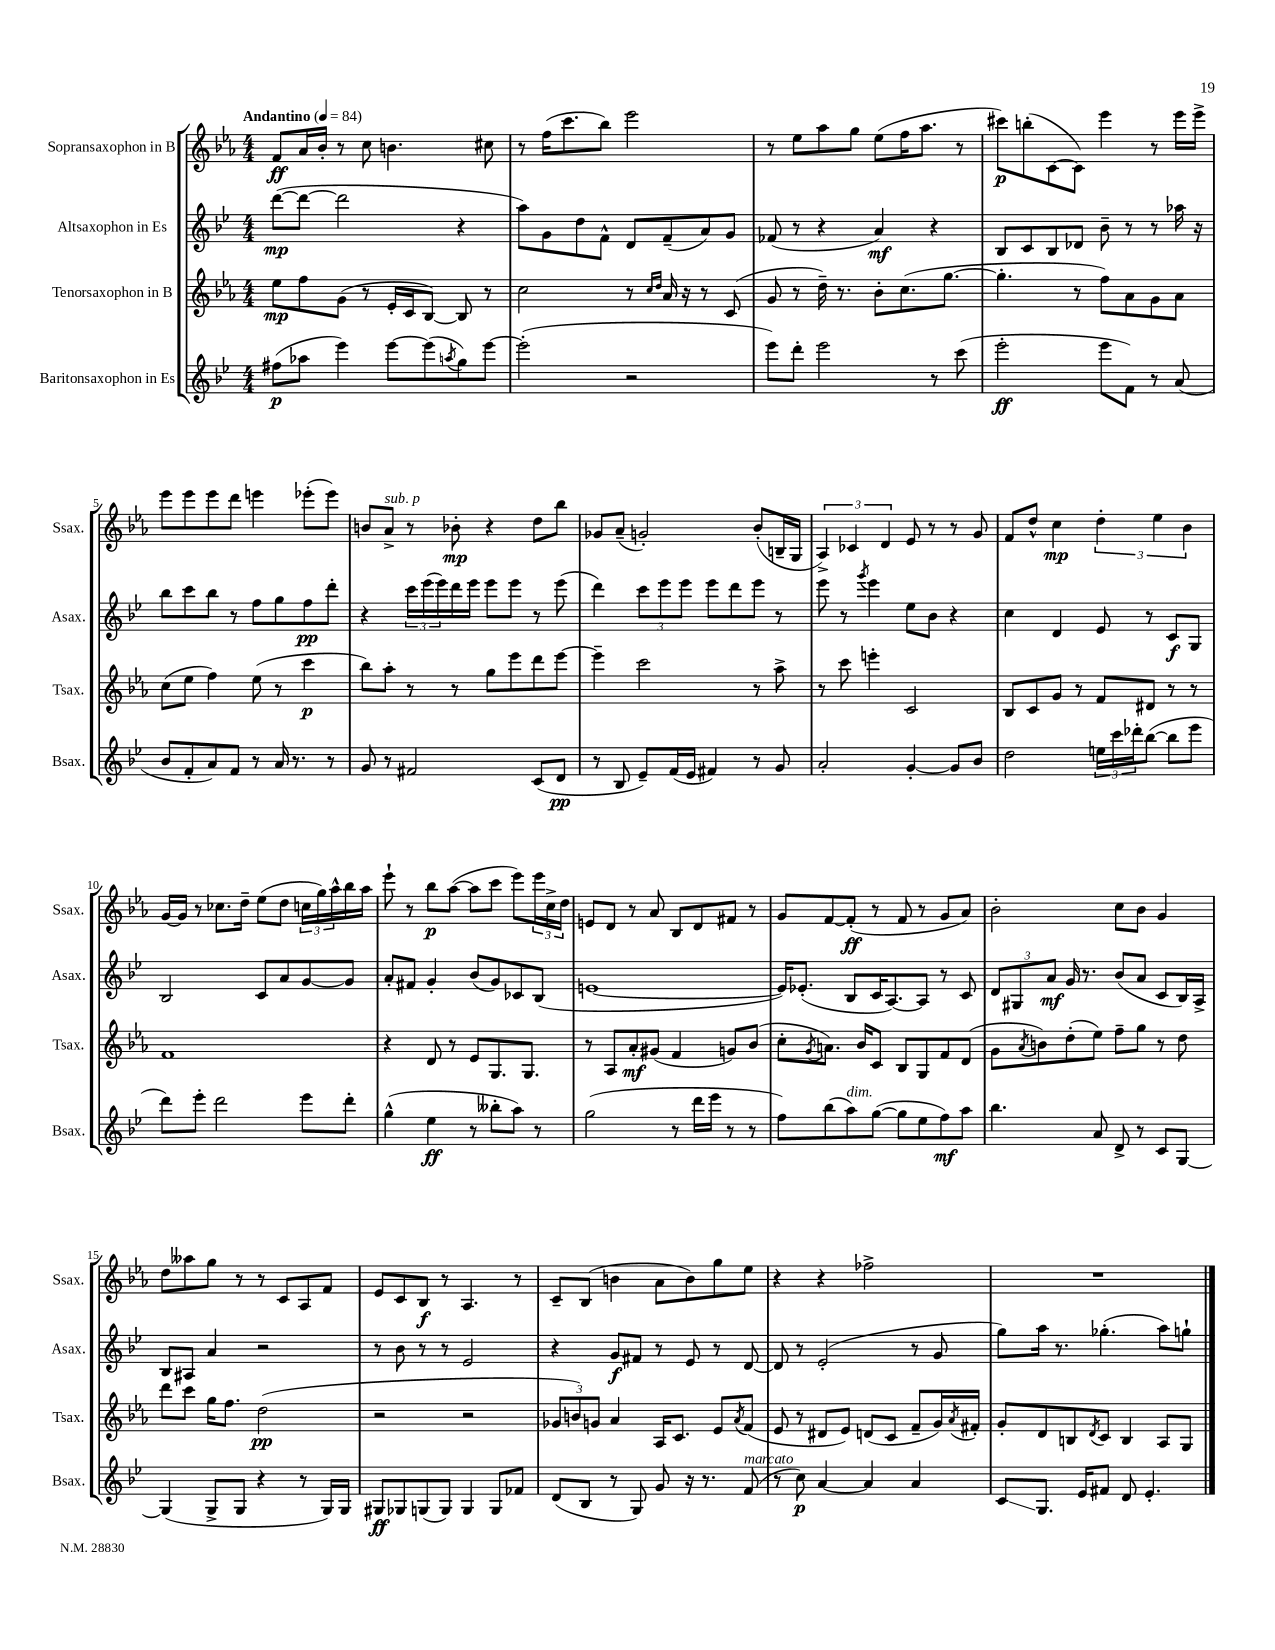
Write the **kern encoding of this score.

**kern	**kern	**kern	**kern
*staff4	*staff3	*staff2	*staff1
*clefG2	*clefG2	*clefG2	*clefG2
*k[b-e-]	*k[b-e-a-]	*k[b-e-]	*k[b-e-a-]
*M4/4	*M4/4	*M4/4	*M4/4
*MM84	*MM84	*MM84	*MM84
(8ff#\L	8ee-\L	([8ddd\L	8f/L
8aa-\J	8ff\	8ddd\_J	16a-/L
.	.	.	16b-'/JJ
4eee-\)	(8g\J	2ddd\]	8r
.	8r	.	8cc\
[8eee-\L	16e-'/LL	.	4.b\
.	16c/J	.	.
(8eee-\]	[8B-/J)	.	.
8qaa/	.	.	.
8gg\)	8B-/]	4r	.
[8eee-\J	8r	.	8cc#\
=	=	=	=
(2eee-'\]	2cc\	8aa\L)	8r
.	.	8g\	(16ff\LK
.	.	.	8.ccc\
.	.	8dd\	.
.	.	8f^^\J	8bb-\J)
2r	8r	8d/L	2eee-\
.	16qqcc/LL	.	.
.	16qqdd/JJ	.	.
.	16a-/	(8f~/	.
.	16r	.	.
.	8r	8a/)	.
.	(8c/	8g/J	.
=	=	=	=
8eee-\L)	8g/	(8f-/	8r
8ddd'\J	8r	8r	8ee-\L
2eee-\	16dd~\)	4r	8aa-\
.	8.r	.	.
.	.	.	8gg\J
.	8b-'\L	4a/)	(8ee-\L
.	(8.cc\	.	16ff\K
.	.	.	8.aa-\J
8r	.	4r	.
.	[8.gg\J	.	.
(8ccc\	.	.	8r
=	=	=	=
2eee-'\	4.gg'\]	8B-/L	8ccc#\L)
.	.	8c/	(8bb'\
.	.	8B-/	[8c\
.	8r	8d-/J	8c\]J)
8eee-\L	8ff\L)	8b-~\	4eee-\
8f\J)	8a-\	8r	.
8r	8g\	8r	8r
(8a/	8a-\J	16aa-\	16eee-\LL
.	.	16r	16eee-^\JJ
=	=	=	=
8b-/L	(8cc\L	8bb-\L	8eee-\L
8f'/	8ee-\J	8ccc\	8eee-\
8a/)	4ff\)	8bb-\J	8eee-\
8f/J	.	8r	8ddd\J
8r	(8ee-\	8ff\L	4eee\
16a/	8r	8gg\	.
8.r	.	.	.
.	4ccc\	8ff\	(8eee-'\L
8r	.	8ddd'\J	8eee-\J)
=	=	=	=
8g/	8bb-\L)	4r	8b/L
8r	8aa-'\J	.	8a-^/J
2f#/	8r	24ccc\LL	8r
.	.	(24eee-\	.
.	.	24eee-\)	.
.	8r	16ddd\	8b-'\
.	.	16eee-\JJ	.
.	8gg\L	8eee-\L	4r
.	8eee-\	8eee-\J	.
(8c/L	8ddd\	8r	8dd\L
8d/J	[8eee-\J	(8eee-\	8bb-\J
=	=	=	=
8r	4eee-~\]	4ddd\)	8g-/L
8B-/	.	.	(8a-~/J
8e-~/L)	2ccc\	12ccc\L	2g'/)
.	.	12eee-\	.
(16f/L	.	.	.
.	.	12eee-\J	.
16e-/JJ	.	.	.
4f#/)	.	8eee-\L	.
.	.	8ddd\	.
8r	8r	8eee-\J	(8b-'/L
8g/	8aa-^\	8r	16B~/L
.	.	.	16G/JJ
=	=	=	=
2a'/	8r	8eee-\	6A-^/)
.	8ccc\	8r	.
.	.	.	6c-/
.	.	8qggg/	.
.	4eee'\	4eee-\	.
.	.	.	6d/
[4g'/	2c/	8ee-\L	8e-/
.	.	8b-\J	8r
8g/]L	.	4r	8r
8b-/J	.	.	8g/
=	=	=	=
2dd\	8B-/L	4cc\	8f/L
.	8c/	.	8dd^^/J
.	8g/J	4d/	4cc\
.	8r	.	.
24ee\LL	8f/L	8e-/	6dd'\
24ccc\	.	.	.
24ddd-'\J	.	.	.
([8bb-\J	8d#/J	8r	.
.	.	.	6ee-\
8bb-\]L	8r	8c/L	.
.	.	.	6b-\
8eee-\J	8r	8G/J	.
=	=	=	=
8ddd\L)	1f	2B-/	[16g/LL
.	.	.	16g/]JJ
8eee-'\J	.	.	8r
2ddd\	.	.	8.cc-\L
.	.	.	16dd~\Jk
.	.	8c/L	(8ee-\L
.	.	8a/	8dd\J
8eee-\L	.	[8g/	24cc\LL
.	.	.	24gg\)
.	.	.	24aa-^^\
8ddd'\J	.	8g/]J	16bb-\
.	.	.	16aa-\JJ
=	=	=	=
(4gg^^\	4r	8a'/L	8eee-`\
.	.	8f#/J	8r
4ee-\	8d/	4g'/	8bb-\L
.	8r	.	([8aa-\J
8r	8e-/L	(8b-/L	8aa-\]L
8bb--'\L	8.G/	8g/)	8ccc\J
8aa\J)	.	8c-/	8eee-\L)
.	8.G/J	.	.
8r	.	(8B-/J	24eee-\L
.	.	.	24cc^\
.	.	.	24dd\JJ
=	=	=	=
(2gg\	8r	[1e	8e/L
.	8A-/L	.	8d/J
.	8a-'/	.	8r
.	(8g#/J	.	8a-/
8r	4f/	.	8B-/L
16ddd\LL	.	.	8d/
16eee-\JJ	.	.	.
8r	8g/L)	.	8f#/J
8r	(8b-/J	.	8r
=	=	=	=
8ff\L)	8cc'\L	16e/]LK)	8g/L
.	.	(8.e-'/J	.
.	8qg/	.	.
(8bb-\	8.a\J)	.	[8f/
8aa\)	.	8B-/L	(8f'/]J
.	16b-/LK	.	.
([8gg\J	8c/J	16c/K	8r
.	.	[8.A/)	.
8gg\]L	8B-/L	.	8f/
8ee-\	8G/	8A/]J	8r
8ff\)	8f/	8r	8g/L
8aa\J	(8d/J	8c/	8a-/J)
=	=	=	=
4.bb-\	8g\L	12d/L	2b-'\
.	.	12G#/	.
.	8qa-/	.	.
.	8b\)	.	.
.	.	12a/J	.
.	(8dd'\	16g/	.
.	.	8.r	.
8a/	8ee-\J)	.	.
8d^/	8ff~\L	(8b-/L	8cc\L
8r	8gg\J	8a/J	8b-\J
8c/L	8r	8c/L	4g/
[8G/J	8dd\	16B-/L)	.
.	.	16A^/JJ	.
=	=	=	=
(4G/]	8ddd\L	8B-/L	8dd\L
.	8ccc\J	8A#/J	8aa--\
8G^/L	16gg\LK	4a/	8gg\J
.	8.ff\J	.	.
8G/J	.	.	8r
4r	(2dd\	2r	8r
.	.	.	8c/L
8r	.	.	8A-/
16G/LL)	.	.	8f/J
16G/JJ	.	.	.
=	=	=	=
8G#/L	2r	8r	8e-/L
8G-/	.	8b-\	8c/
(8G/	.	8r	8B-/J
8G/J)	.	8r	8r
4G/	2r	2e-/	4.A-/
8G/L	.	.	.
8f-/J	.	.	8r
=	=	=	=
(8d/L	12g-/L	4r	8c~/L
.	12b/)	.	.
8B-/J	.	.	(8B-/J
.	12g/J	.	.
8r	4a-/	8g/L	4b\
8G/)	.	8f#/J	.
8g/	16A-/LK	8r	8a-\L
.	8.c/J	.	.
16r	.	8e-/	8b\)
8.r	.	.	.
.	8e-/L	8r	8gg\
.	8qa-/	.	.
(8f/	(8f/J	[8d/	8ee-\J
=	=	=	=
8r	8e-/	8d/]	4r
8cc\)	8r	8r	.
[4a/	8d#/L	(2e-'/	4r
.	8e-/J)	.	.
4a/]	(8d/L	.	2ff-^\
.	8c/J	.	.
4a/	8f~/L	8r	.
.	16g/L)	8g/	.
.	8qa-/	.	.
.	16f#'/JJ	.	.
=	=	=	=
8c/L	8g'/L	8gg\L)	1r
8.G/J	8d/	16aa\Jk	.
.	.	8.r	.
.	8B/	.	.
16e-/LK	.	.	.
.	8qd/	.	.
8f#/J	8c/J	(4.gg-'\	.
8d/	4B/	.	.
4.e-'/	.	.	.
.	8A-/L	8aa\L)	.
.	8G/J	8gg`\J	.
==	==	==	==
*-	*-	*-	*-
